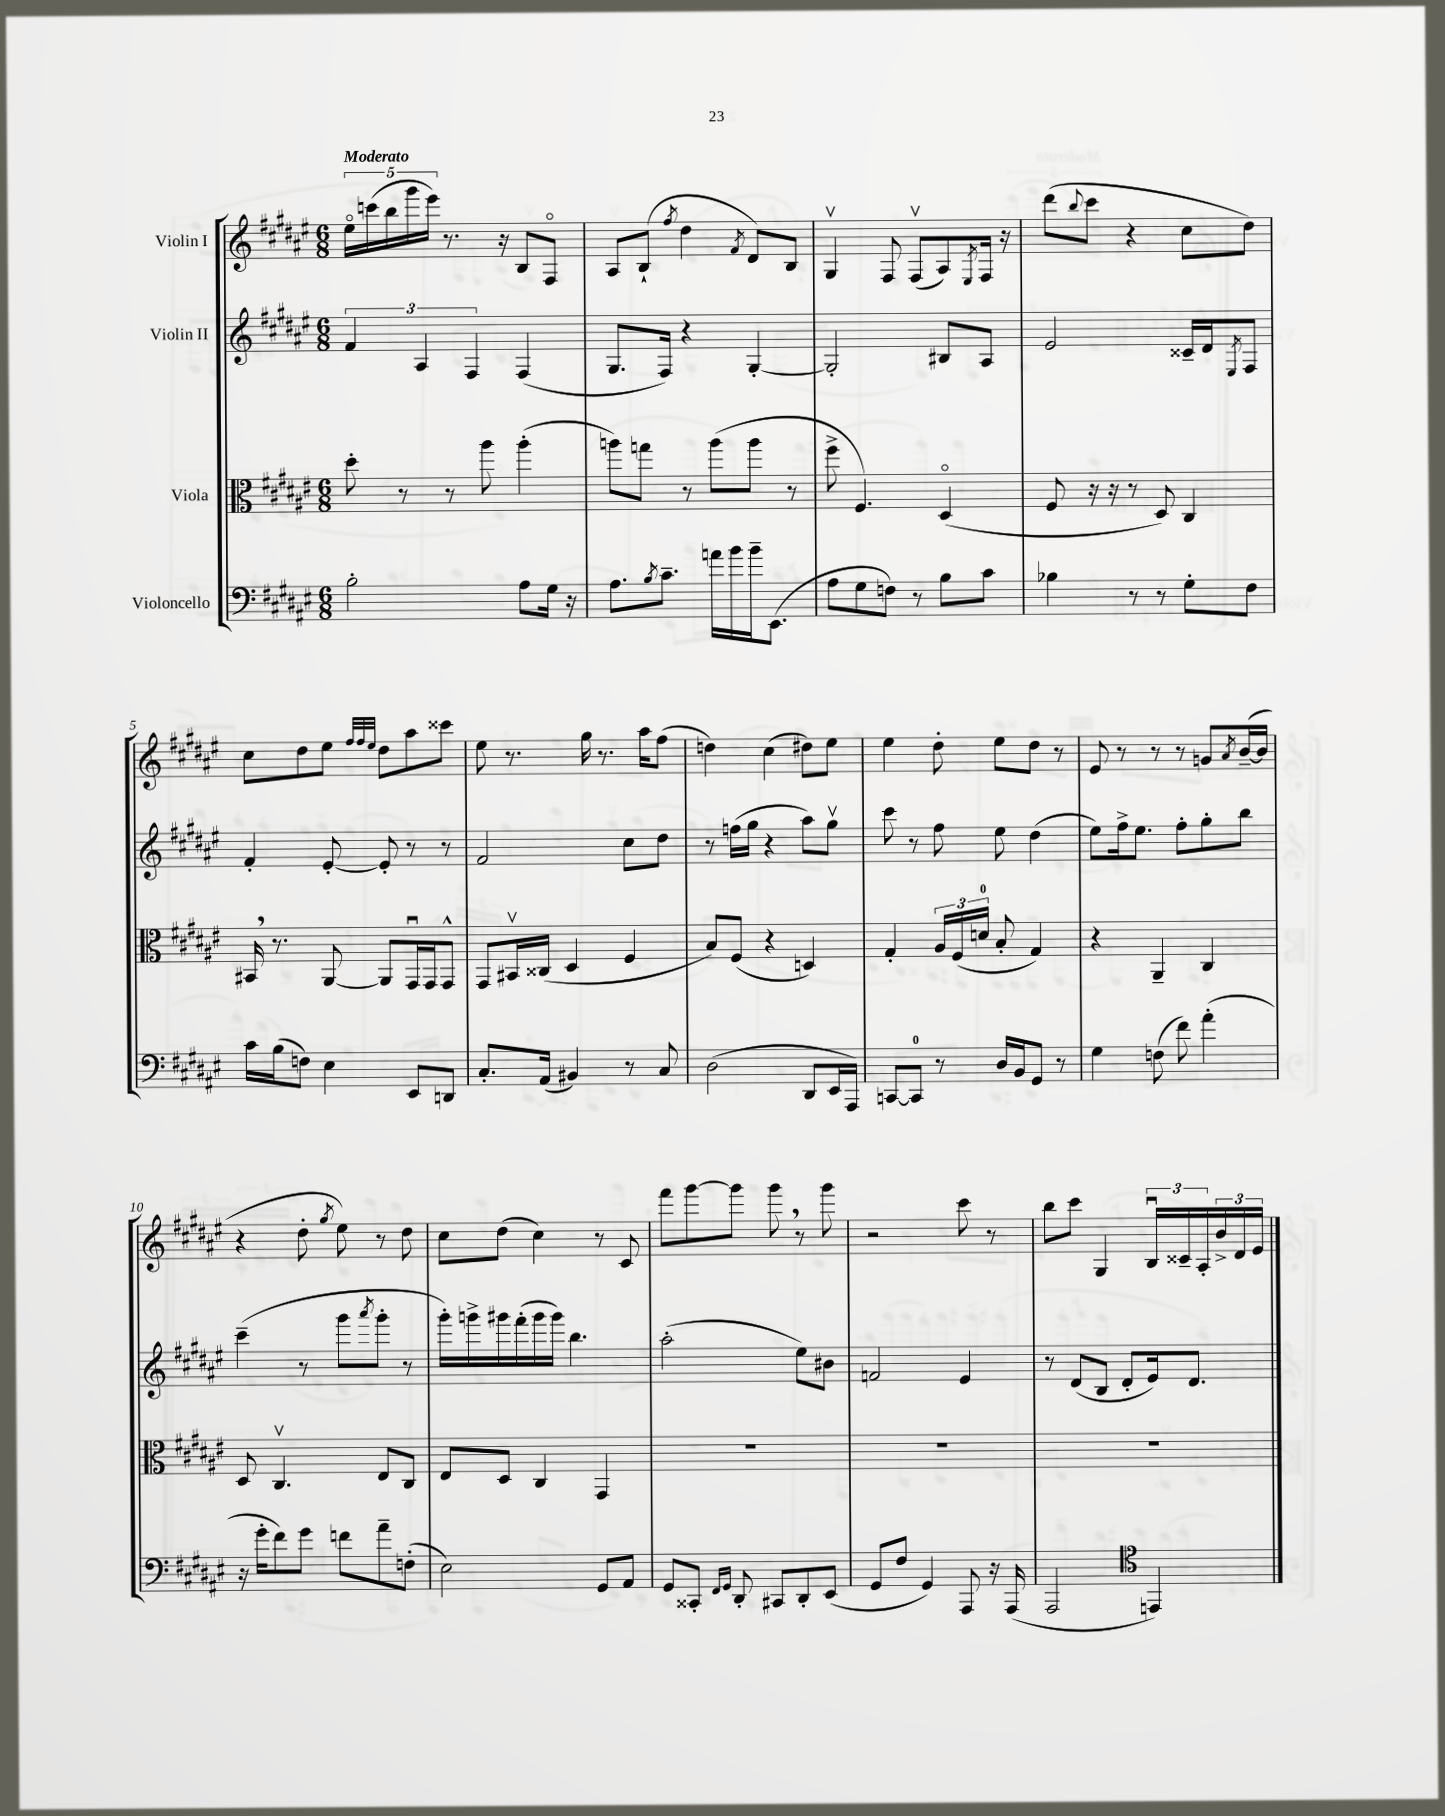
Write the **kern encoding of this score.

**kern	**kern	**kern	**kern
*staff4	*staff3	*staff2	*staff1
*clefF4	*clefC3	*clefG2	*clefG2
*k[f#c#g#d#a#e#]	*k[f#c#g#d#a#e#]	*k[f#c#g#d#a#e#]	*k[f#c#g#d#a#e#]
*M6/8	*M6/8	*M6/8	*M6/8
2B'	8dd#'	6f#	20ee#o
.	.	.	(20ccc
.	.	.	20bb
.	8r	.	.
.	.	.	20ggg#
.	.	6A#	.
.	.	.	20eee#)
.	8r	.	8.r
.	.	6F#	.
.	8aa#	.	.
.	.	.	16r
8A#	(4aa#'	(4F#	8B
16G#	.	.	8F#o
16r	.	.	.
=	=	=	=
8.A#	8aa)	8.G#	8A#
.	8gg	.	(8B`
8qB	.	.	.
8.c#~	.	16F#)	.
.	.	.	8qff#
.	8r	4r	4dd#
16a	(8aa	.	.
16b	.	.	.
.	.	.	8qf#
16b~	8aa	[4G#'	8d#)
(8.EE#	.	.	.
.	8r	.	8B
=	=	=	=
8A#	8ff#^	2G#']	4G#v
8G#	4.F#)	.	.
8F)	.	.	8F#
8r	.	.	(8F#v
8B	(4D#o	8B#	8A#)
.	.	.	8qE#
8c#	.	8A#	16F#
.	.	.	16r
=	=	=	=
4B-	8F#	2e#	(8ddd#
.	.	.	8qqbb
.	16r	.	8ccc#
.	16r	.	.
8r	8r	.	4r
8r	8D#)	.	.
8G#'	4C#	16c##~	8cc#
.	.	16d#	.
.	.	8qE#	.
8F#	.	8F#	8dd#)
=	=	=	=
16c#	16BB#	4f#'	8cc#
(16B	8.r	.	.
8F)	.	.	8dd#
4E#	[8AA#	[8e#'	8ee#
.	.	.	32qqff#
.	.	.	32qqff#
.	.	.	32qqee#
.	8AA#]	8e#']	8dd#
8EE#	16GG#u	8r	8aa#
.	16GG#	.	.
8DD	8GG#^^	8r	8ccc##
=	=	=	=
8.C#'	8GG#	2f#	8ee#
.	16BB#v	.	8.r
(16AA#	(16C##	.	.
4BB#)	4D#	.	.
.	.	.	16gg#
.	.	.	8.r
8r	4F#	8cc#	.
.	.	.	16aa#
8C#	.	8dd#	(8ff#
=	=	=	=
(2D#	8B)	8r	4dd)
.	(8F#	(16ff	.
.	.	16gg#	.
.	4r	4r	(4cc#
8DD#	4D)	8aa#)	8dd#)
16EE#	.	8gg#v	8ee#
16AAA#)	.	.	.
=	=	=	=
[8CC	4G#'	8ccc#	4ee#
8CC]	.	8r	.
8r	24A#	8ff#	8dd#'
.	(24F#	.	.
.	24d	.	.
16D#	8B'	8ee#	8ee#
16BB	.	.	.
8GG#	4G#)	(4dd#	8dd#
8r	.	.	8r
=	=	=	=
4G#	4r	8ee#)	8e#
.	.	16ff#^	8r
.	.	8.ee#	.
(8F	4AA#~	.	8r
8f#)	.	8ff#'	8r
(4a#'	4C#	8gg#'	8g
.	.	.	8qa#
.	.	8bb	([16b~
.	.	.	16b]
=	=	=	=
16r	8D#	(4ccc#~	4r
16g#'	.	.	.
8f#)	4.C#v	.	.
8g#	.	8r	8dd#'
.	.	.	8qgg#
8f	.	8ggg#	8ee#)
.	.	8qaaa#	.
8a#~	8E#	8ggg#'	8r
(8F'	8C#	8r	8dd#
=	=	=	=
2E#)	8E#	16ggg#')	8cc#
.	.	16ggg^	.
.	8D#	16ggg#	(8dd#
.	.	(16fff#'	.
.	4C#	16ggg#	4cc#)
.	.	16ggg#)	.
.	.	4.bb	.
8GG#	4GG#	.	8r
8AA#	.	.	8c#
=	=	=	=
8GG#	2.r	(2aa#'	8fff#
8CC##'	.	.	[8ggg#
16qqFF#	.	.	.
16qqGG#	.	.	.
8DD#'	.	.	8ggg#]
8CC#	.	.	8ggg#
8DD#'	.	8ee#)	8r
(8EE#	.	8b#	8ggg#
=	=	=	=
8GG#	2.r	2f	2r
8F#	.	.	.
4GG#)	.	.	.
8AAA#	.	4e#	8ccc#
16r	.	.	8r
(16AAA#	.	.	.
=	=	=	=
2AAA#	2.r	8r	8bb
.	.	(8d#	8ccc#
.	.	8B	4G#
.	.	8d#'	.
*clefC4	*	*	*
4EE)	.	16e#)	24Bu
.	.	.	24c##~
.	.	8.d#	.
.	.	.	24A#'
.	.	.	24b^
.	.	.	24d#
.	.	.	24e#
==	==	==	==
*-	*-	*-	*-
